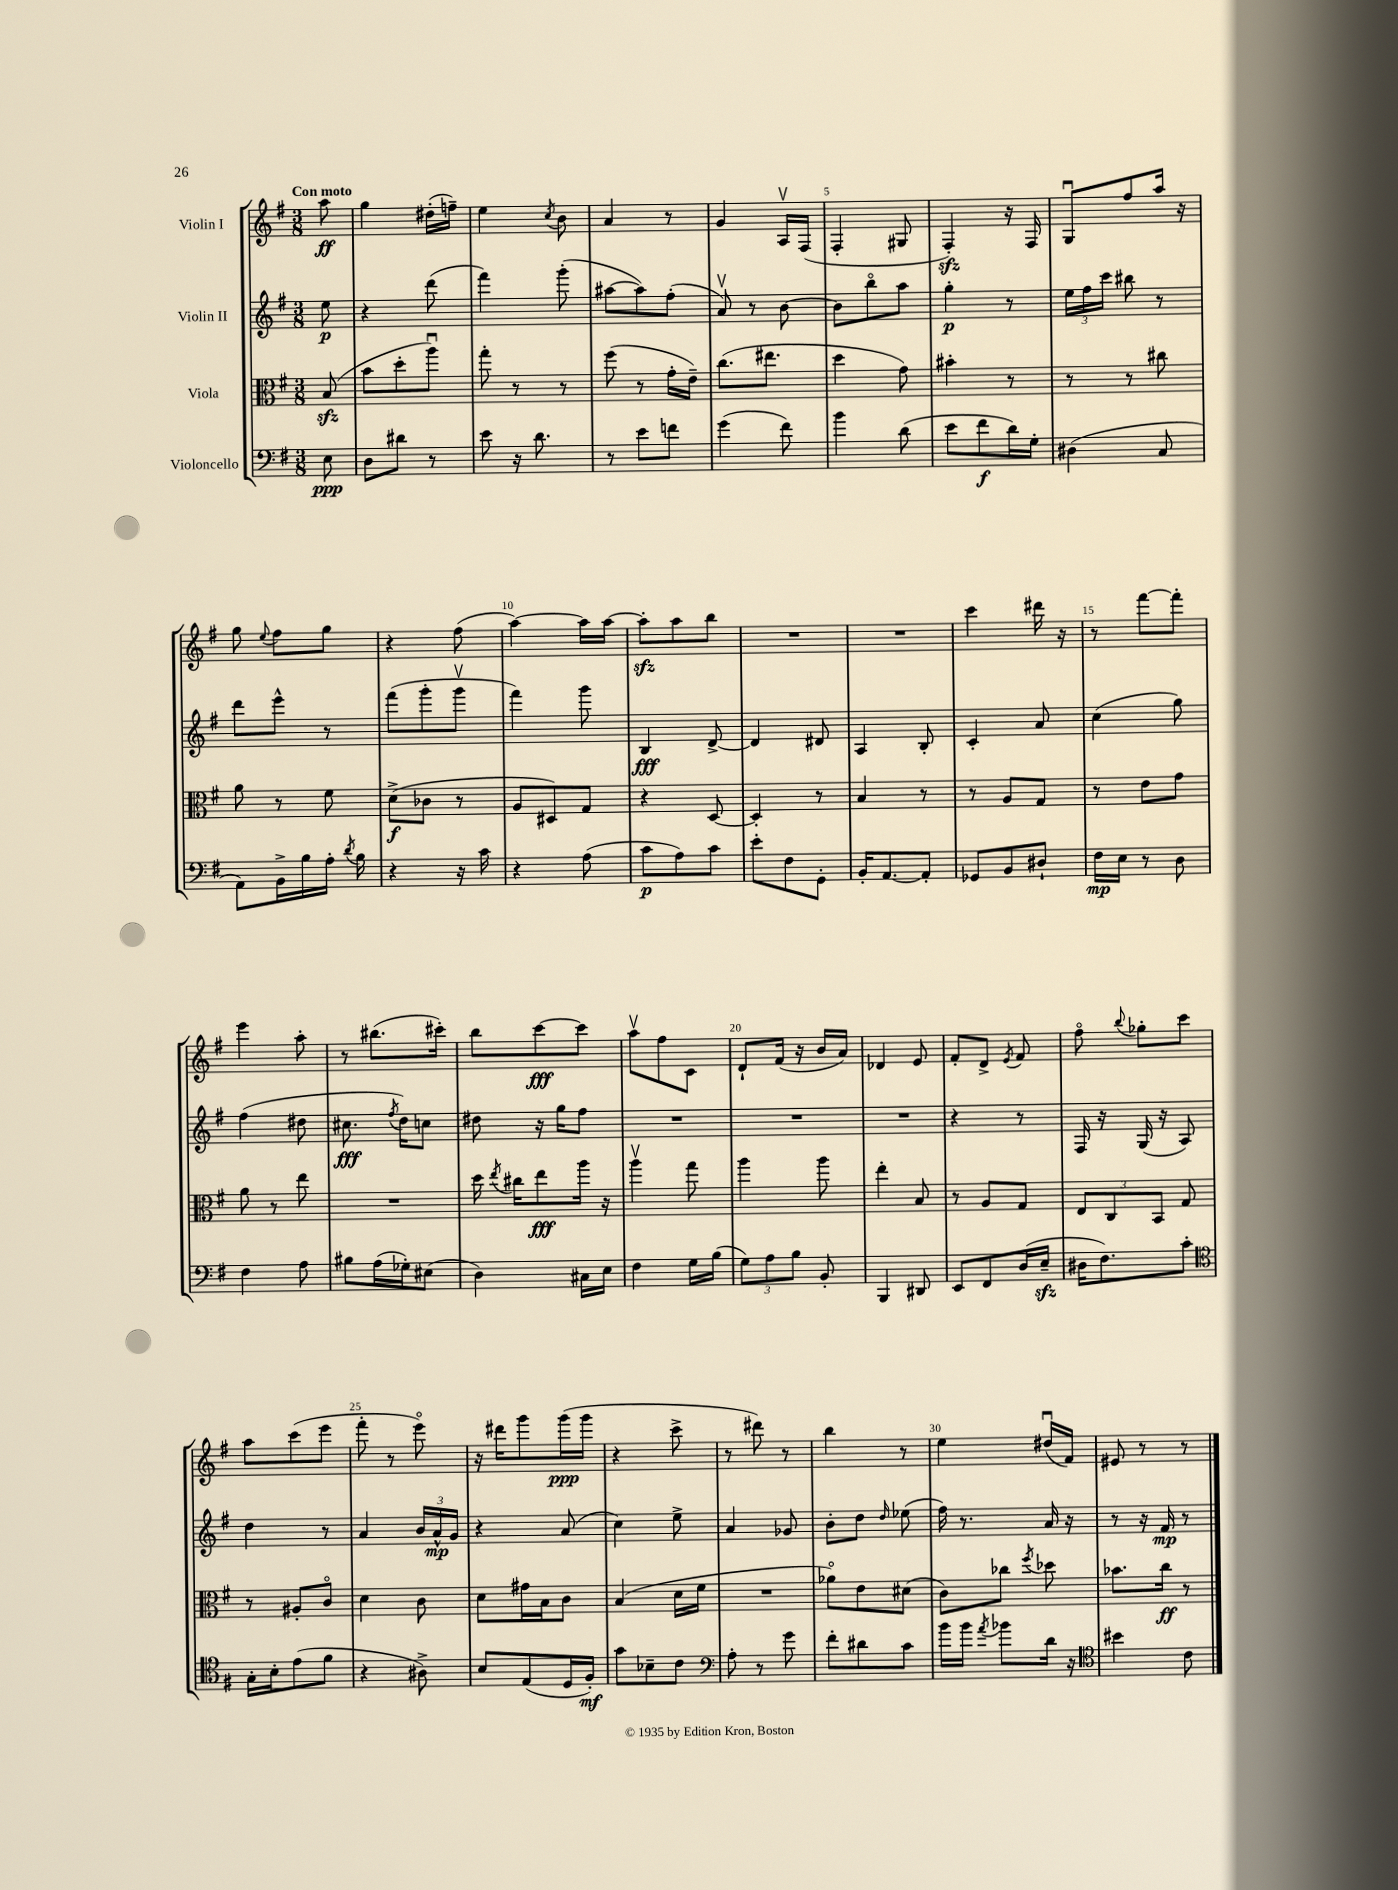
<<
\new StaffGroup <<
\new Staff = "s0" \with { instrumentName = "Violin I" } {
    \clef treble \key g \major \numericTimeSignature \time 3/8 \partial 8 \tempo "Con moto"
    \autoBeamOff a''8\ff |
    g''4 dis''16[-.( f''16]--) |
    e''4 \acciaccatura { c''8 } b'8 |
    a'4 r8 |
    g'4 a16[\upbow fis16]( |
    fis4-. gis8 |
    fis4-.\sfz) r16 fis16 |
    g8[\downbow fis''8 a''16] r16 |
    g''8 \appoggiatura { e''8 } fis''8[ g''8] |
    r4 fis''8( |
    a''4~) a''16[ a''16]~ |
    a''8[-.\sfz a''8 b''8] |
    R4. |
    R4. |
    c'''4 dis'''16 r16 |
    r8 fis'''8[~ fis'''8]-. |
    e'''4 a''8-. |
    r8 bis''8.[( cis'''16]-.) |
    b''8[ c'''8~\fff c'''8] |
    a''8[\upbow fis''8 c'8] |
    d'8[-! fis'16]( r16 b'16[ a'16]) |
    des'4 e'8 |
    fis'8[-. d'8]-> \acciaccatura { e'8 } fis'8 |
    fis''8\flageolet \appoggiatura { b''8 } ges''8[-. c'''8] |
    a''8[ c'''8( e'''8] |
    fis'''8-. r8 e'''8\flageolet) |
    r16 dis'''16[ g'''8 g'''16\ppp( g'''16] |
    r4 c'''8-> |
    r8 dis'''8) r8 |
    b''4 r8 |
    e''4 dis''16[\downbow( fis'16]) |
    eis'8 r8 r8 \bar "|." |
}
\new Staff = "s1" \with { instrumentName = "Violin II" } {
    \clef treble \key g \major \numericTimeSignature \time 3/8 \partial 8
    \autoBeamOff e''8\p |
    r4 d'''8( |
    fis'''4) g'''8-.( |
    ais''8[~ ais''8) fis''8]-.( |
    a'8\upbow) r8 b'8~ |
    b'8[ b''8\flageolet a''8] |
    g''4-.\p r8 |
    \tuplet 3/2 { e''16[ fis''16 c'''16] } bis''8 r8 |
    d'''8[ e'''8]-^ r8 |
    fis'''8[( g'''8-. g'''8]\upbow |
    fis'''4) g'''8 |
    b4\fff d'8~-> |
    d'4 dis'8 |
    a4 b8-. |
    c'4-. a'8 |
    c''4( g''8) |
    fis''4( dis''8 |
    cis''8.\fff \acciaccatura { fis''8 } d''16[) c''8] |
    dis''8 r16 g''16[ fis''8] |
    R4. |
    R4. |
    R4. |
    r4 r8 |
    fis16 r16 g16( r16 a8) |
    d''4 r8 |
    a'4 \tuplet 3/2 { b'16[ a'16-^\mp g'16] } |
    r4 a'8( |
    c''4) e''8-> |
    a'4 ges'8 |
    b'8[-. d''8] \grace { d''16 } ees''8( |
    fis''16) r8. a'16 r16 |
    r8 r16 fis'16\mp r8 \bar "|." |
}
\new Staff = "s2" \with { instrumentName = "Viola" } {
    \clef alto \key g \major \numericTimeSignature \time 3/8 \partial 8
    \autoBeamOff b8\sfz( |
    b'8[ d''8-. a''8]\downbow) |
    g''8-. r8 r8 |
    fis''8( r8 g'16[-. e'16]--) |
    c''8.[( eis''8.] |
    d''4 g'8) |
    bis'4-. r8 |
    r8 r8 cis''8 |
    a'8 r8 fis'8 |
    d'8[->\f( ces'8] r8 |
    a8[ dis8) g8] |
    r4 d8~ |
    d4-. r8 |
    b4 r8 |
    r8 a8[ g8] |
    r8 e'8[ g'8] |
    a'8 r8 e''8 |
    R4. |
    d''16 \acciaccatura { e''8 } cis''16[ e''8\fff a''16] r16 |
    a''4\upbow g''8 |
    a''4 a''8 |
    e''4-. b8 |
    r8 a8[ g8] |
    \tuplet 3/2 { e8[ c8 b,8] } g8 |
    r8 ais8[-. c'8]\flageolet |
    d'4 c'8 |
    d'8[ gis'16 b16 c'8] |
    b4( d'16[ fis'16] |
    R4. |
    aes'8[\flageolet) e'8 dis'8]( |
    c'8[) ces''8] \acciaccatura { fis''8 } des''8 |
    bes'8.[ c''16]\ff r8 \bar "|." |
}
\new Staff = "s3" \with { instrumentName = "Violoncello" } {
    \clef bass \key g \major \numericTimeSignature \time 3/8 \partial 8
    \autoBeamOff e8\ppp |
    d8[ dis'8] r8 |
    e'8 r16 d'8. |
    r8 e'8[ f'8] |
    g'4( fis'8) |
    b'4 d'8( |
    e'8[ fis'8\f d'16) g16]-. |
    dis4( c8 |
    a,8[) b,16-> b16 a16]-. \acciaccatura { d'8 } b16 |
    r4 r16 c'16 |
    r4 a8( |
    c'8[\p a8) c'8] |
    e'8[-. fis8 g,8]-. |
    b,16[-. a,8.~ a,8]-. |
    ges,8[ b,8 dis8]-! |
    fis16[\mp e16] r8 d8 |
    fis4 a8 |
    bis8[ a16( ges16-.) eis8]( |
    d4) cis16[ e16] |
    fis4 g16[ b16]( |
    \tuplet 3/2 { g8[) a8 b8] } b,8-. |
    b,,4 dis,8 |
    e,8[ fis,8 d16( e16]--\sfz |
    dis16[ fis8.) c'8]-. |
    \clef tenor g16[-. b16-. e'8( fis'8] |
    r4 ais8->) |
    b8[ e8( d16 fis16]-.\mf) |
    g'8[ bes8-- c'8] |
    \clef bass a8-. r8 g'8 |
    fis'8[-. dis'8 c'8] |
    b'16[ b'16] \acciaccatura { a'8 } bes'8[ d'16] r16 |
    \clef tenor bis'4 c'8 \bar "|." |
}
>>
>>
\layout { \context { \Score \override BarNumber.break-visibility = ##(#f #t #t) barNumberVisibility = #(every-nth-bar-number-visible 5) } }
